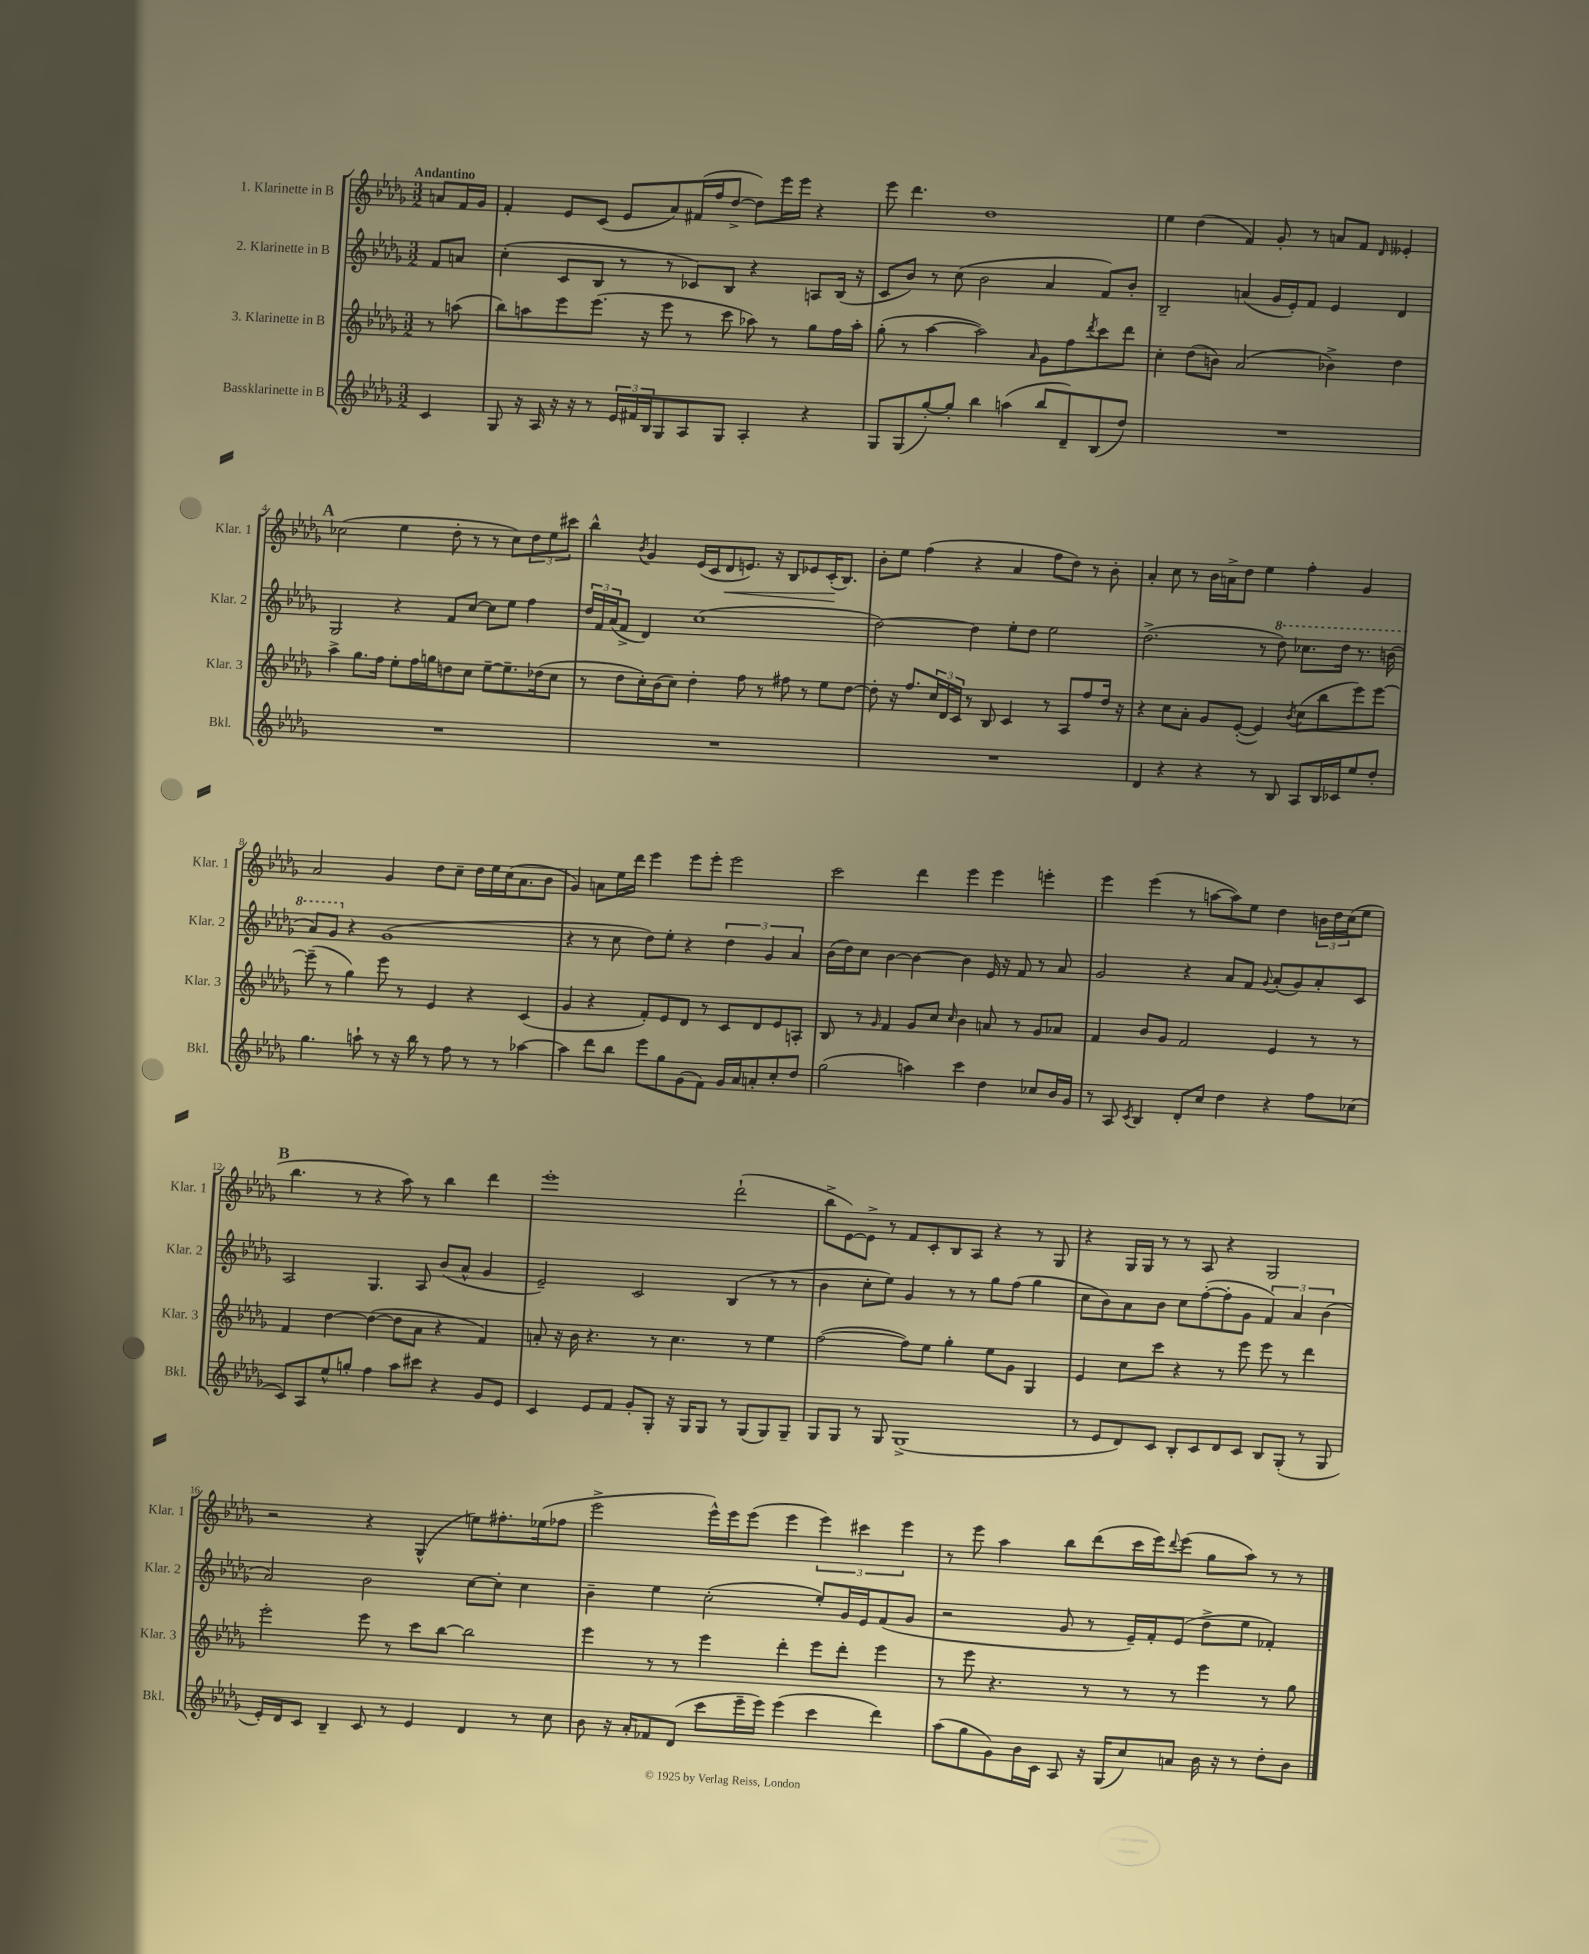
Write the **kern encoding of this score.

**kern	**kern	**kern	**kern
*staff4	*staff3	*staff2	*staff1
*clefG2	*clefG2	*clefG2	*clefG2
*k[b-e-a-d-g-]	*k[b-e-a-d-g-]	*k[b-e-a-d-g-]	*k[b-e-a-d-g-]
*M3/2	*M3/2	*M3/2	*M3/2
4c	8r	8f	8a
.	(8aa	8a	16f
.	.	.	16g-
=	=	=	=
8G-	8bb-)	(4cc'	4f'
16r	8aa	.	.
16A-	.	.	.
16r	8eee-	8c	8e-
16r	.	.	.
8r	(8.eee-	8B-	(8c
24e-	.	8r	8e-
24f#	.	.	.
.	16r	.	.
24B-	.	.	.
8G-	8eee-	8r	8a-)
8A-	8r	8c-)	(16f#
.	.	.	16ff
8G-	8ccc	8B-	[8dd-^
4A-'	8aa-)	4r	8dd-])
.	8r	.	16eee-
.	.	.	16eee-
4r	8gg-	8A	4r
.	16ff	(16B-	.
.	16aa-'	16r	.
=	=	=	=
8G-	(8gg-'	8c	8eee-
(8G-	8r	8b-)	4.ddd-
[8gg-')	[4aa-	8r	.
8gg-']	.	(8cc	.
4bb-	2aa-])	2b-	1dd-
(4aa	.	.	.
.	16qqa-	.	.
8bb-	8g-	4a-	.
8d-~)	8ff	.	.
.	8qddd-	.	.
(8B-	8ccc	8f)	.
8dd-)	8ddd-	8b-'	.
=	=	=	=
1.r	4cc'	2B-~	4ee-
.	(8dd-	.	(4dd-
.	8b)	.	.
.	(2a-	(4a	4f)
.	.	16g-	8g-'
.	.	16e-')	.
.	.	8f	8r
.	4b-^)	4e-	8a
.	.	.	8f
.	.	.	16qqd-
.	4dd-	4d-	4e--'
=	=	=	=
1.r	4aa-^	2G-	(2cc-
.	8.gg-	.	.
.	16ff	.	.
.	8ee-'	4r	4ee-
.	16ff	.	.
.	16gg	.	.
.	8dd	8f	8dd-'
.	8cc	[8cc	8r
.	[8ee-~	8cc]	8r
.	8.ee-~]	8ee-	8cc-)
.	.	4ff	12dd-
.	(16dd-	.	.
.	.	.	12ee-
.	8cc	.	.
.	.	.	12ccc#
=	=	=	=
1.r	8r	24dd-	4bb-^^
.	.	24f	.
.	.	(24a-	.
.	8dd-	8f^	.
.	.	.	8qb-
.	16cc')	4d-)	4g-
.	(16b-	.	.
.	8cc)	.	.
.	4dd-'	(1cc	(16e-
.	.	.	16c
.	.	.	8d-
.	8ff	.	8.e)
.	8r	.	.
.	.	.	16r
.	8ff#	.	8B-
.	8r	.	8e-
.	8ee-	.	(16c'
.	.	.	8.B-)
.	[8dd-	.	.
=	=	=	=
1.r	8dd-']	[2dd-)	8b-'
.	16r	.	8ee-
.	8.ff	.	.
.	.	.	(4ff
.	24cc	.	.
.	24d-	.	.
.	24c	.	.
.	8r	4dd-]	4r
.	8B-	.	.
.	4c	8ee-'	4a-
.	.	8dd-	.
.	8r	2ee-	8ff
.	8A-	.	8dd-)
.	8ff	.	8r
.	16dd-	.	8b-'
.	16r	.	.
=	=	=	=
4d-	4r	(2.dd-^	4a-'
4r	8cc	.	8cc
.	8a-'	.	8r
4r	8g-	.	16b-
.	.	.	16a^
.	([8e-'	.	8dd-
8r	4e-])	8r	4ee-
8B-	.	8ddd-)	.
.	8qb-	.	.
8A-	(8cc	8.ccc-	4ff'
16B-	8bb-	.	.
16c-	.	16ddd-	.
8ee-	8eee-)	8.r	4g-
8dd-'	[8eee-	.	.
.	.	(16bb	.
=	=	=	=
4.gg-	(8eee-~]	8aa-)	2a-
.	8r	8gg-	.
.	4gg-)	4r	.
8aa`	.	.	.
8r	8eee-	(1g-	4g-
16r	8r	.	.
16bb-	.	.	.
8r	4e-	.	8dd-
8ff	.	.	8cc~
8r	4r	.	16dd-
.	.	.	16ee-
8r	.	.	(16cc
.	.	.	8.a-
[4aa-	(4c	.	.
.	.	.	8b-
=	=	=	=
4aa-]	4g-	4r	4g-)
8ddd-	4r	8r	8a
8bb-	.	8cc	16ee-
.	.	.	16ddd-
8eee-	8f')	8dd-)	4eee-
8gg-	8e-	8ee-'	.
(8g-	8d-	4r	8eee-
8f)	8r	.	8eee-'
16g-	8c	6dd-	2eee-
16a-	.	.	.
8a'	8d-	.	.
.	.	6g-	.
8cc'	8e-	.	.
.	.	6a-	.
8dd-	8A'	.	.
=	=	=	=
(2gg-	8B-	(16b-	2ccc
.	.	16dd-)	.
.	8r	8cc	.
.	16qqg-	.	.
.	4f	[4b-	.
4aa)	8g-	4b-_	4ddd-
.	8cc	.	.
.	16qqcc	.	.
4ccc	4b-	4b-]	4eee-
4dd-	8a	16e-	4eee-
.	.	16r	.
.	8r	8f	.
8cc-	8g-	8r	4eee'
16b-	8a-	8a-	.
16g-	.	.	.
=	=	=	=
8r	4f	2g-	4eee-
8A-	.	.	.
8qc	.	.	.
4B-	8b-	.	(4eee-
.	8g-	.	.
8d-'	2f	4r	8r
8cc	.	.	[8aa
4dd-	.	8a-	8aa])
.	.	8f	8ee-
.	.	8qqg-	.
4r	4e-	(8a-'	4dd-
.	.	8g-)	.
8ff	8r	8a-'	24b
.	.	.	24dd-
.	.	.	(24cc
(8cc-	8r	8c	8ee-
=	=	=	=
8c)	4f	2A-	4.bb-
8A-	.	.	.
8ee-^^	[4dd-	.	.
8gg'	.	.	8r
4ff	(4dd-_	4.G-	4r
8aa-	8dd-]	.	8aa-)
8ccc#	8a-	8A-	8r
4r	4r	(8b-	4bb-
.	.	8a-^^	.
8g-	4f)	4g-	4ddd-
8e-	.	.	.
=	=	=	=
4c	8a'	2e-~)	1eee-'
.	16r	.	.
.	16b-	.	.
8e-	4.r	.	.
8f	.	.	.
8g-'	.	2c	.
8G-'	8r	.	.
16r	4.cc	.	.
16G-	.	.	.
8G-	.	.	.
8r	.	(4B-	(2ddd-`
(8G-	8r	.	.
8G-)	4ee-	8r	.
8G-~	.	8r	.
=	=	=	=
8G-	([2ff	4b-	8bb-^
8G-	.	.	[8e-)
8r	.	8cc'	8e-^]
8G-	.	8ee-)	8r
(1G-^	8ff])	4g-	8f
.	8ee-	.	8c'
.	4gg-'	8r	8B-
.	.	8r	8A-
.	8ee-	8gg-	4r
.	8g-	(8ff	.
.	4G-	4gg-	8r
.	.	.	8G-
=	=	=	=
8r	4e-	8cc	4r
8e-	.	8b-)	.
8d-)	8cc	8a-	16G-
.	.	.	16G-
8c	8ccc	8b-	8r
8B-'	4r	8cc	8r
8c	.	([8ff'	8A-
8d-	8r	8ff']	4r
8c	8eee-	8g-	.
8B-	8eee-	6f)	2G-
(8G-'	8r	.	.
.	.	6a-	.
8r	4ddd-	.	.
.	.	(6b-	.
8G-	.	.	.
=	=	=	=
16e-')	2eee-'	2a-)	2r
16d-	.	.	.
8c	.	.	.
4B-~	.	.	.
8c	8eee-	2b-	4r
8r	8r	.	.
4e-	8ccc	.	(4G-^^
.	[8bb-	.	.
4d-	2bb-]	[8cc	8ee)
.	.	8cc']	8.ff#'
8r	.	4cc	.
.	.	.	(16ee-
8cc	.	.	8ff-
=	=	=	=
8b-	4eee-	4b-~	2eee-^
16r	.	.	.
16a-'	.	.	.
8f-	8r	4ee-	.
(8d-	8r	.	.
8ccc	4eee-	(2cc'	16eee-^^)
.	.	.	16eee-
16eee-~	.	.	(8eee-
16eee-)	.	.	.
(4eee-	4ddd-'	.	4eee-
4ccc	8eee-	8ee-')	6eee-)
.	8ddd-'	16g-	.
.	.	.	6ccc#
.	.	16e-	.
4ddd-)	4eee-	(8f	.
.	.	.	6eee-
.	.	8g-	.
=	=	=	=
(8aa-	8r	2r	8r
8gg-	8eee-	.	8eee-
8g-)	4.r	.	4aa-
16b-	.	.	.
16c	.	.	.
8A-	.	8g-	8bb-
16r	8r	8r	(8ddd-
(16G-	.	.	.
8cc)	8r	16e-~)	16ccc
.	.	16f'	16eee-)
.	.	.	8qqddd-
8a	8r	(8e-	(8eee-
16b-	4eee-	8dd-^	8gg-
16r	.	.	.
8r	.	8ee-	8aa-)
8dd-'	8r	4f-')	8r
8b-	8gg-	.	8r
==	==	==	==
*-	*-	*-	*-
